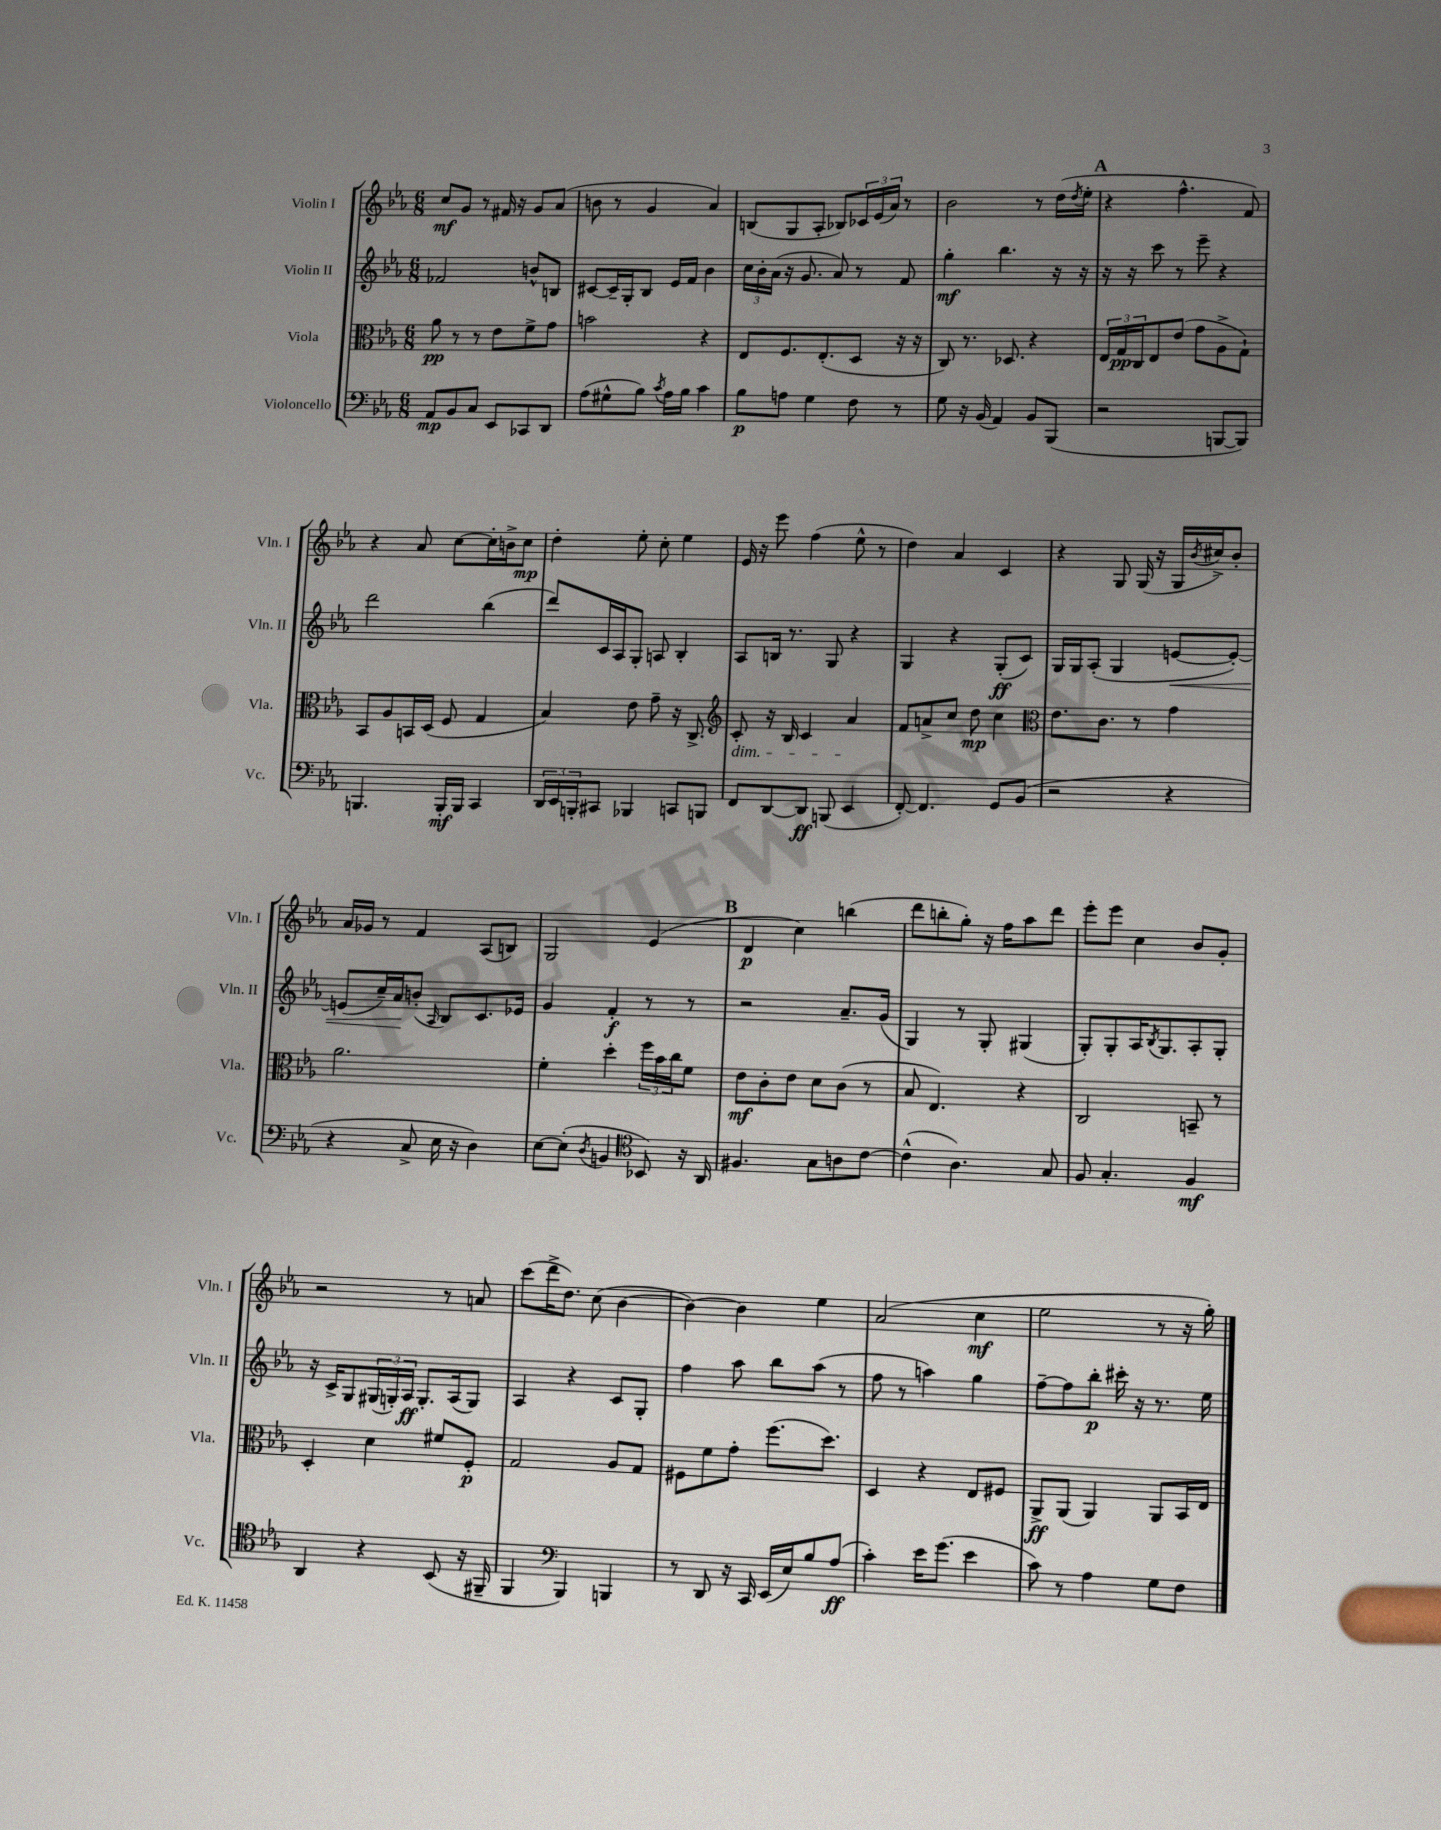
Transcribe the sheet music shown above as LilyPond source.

<<
\new StaffGroup <<
\new Staff = "s0" \with { instrumentName = "Violin I" shortInstrumentName = "Vln. I" } {
    \clef treble \key ees \major \numericTimeSignature \time 6/8
    c''8\mf g'8 r8 fis'16 r16 g'8 aes'8( |
    b'8 r8 g'4 aes'4) |
    b8( g8 aes8-. bes8) \tuplet 3/2 { ces'16 ees'16( aes'16) } r8 |
    bes'2 r8 d''16( \acciaccatura { d''8 } ees''16-. |
    \mark \markup { \bold "A" } r4 f''4.-^ f'8) |
    r4 aes'8 c''8~ c''16-. b'16-> c''8\mp |
    d''4-. ees''8-. c''8-. ees''4 |
    ees'16 r16 ees'''8 f''4( ees''8-^ r8 |
    d''4) aes'4 c'4 |
    r4 g8 g16( r16 g16 \acciaccatura { bes'8 } cis''16->) bes'8-. |
    aes'16 ges'16 r8 f'4 aes8( b8) |
    g2 ees'4( |
    \mark \markup { \bold "B" } d'4\p c''4) b''4( |
    d'''8 b''8-. g''8-.) r16 f''16 aes''8 d'''8 |
    ees'''8-. ees'''8 c''4 bes'8 g'8-. |
    r2 r8 a'8 |
    c'''8( d'''16-> d''8.) c''8( bes'4~ |
    bes'4~) bes'4 ees''4 |
    aes'2( c''4\mf |
    ees''2 r8 r16 g''16-.) \bar "|." |
}
\new Staff = "s1" \with { instrumentName = "Violin II" shortInstrumentName = "Vln. II" } {
    \clef treble \key ees \major \numericTimeSignature \time 6/8
    fes'2 b'8-^ b8 |
    cis'8~ cis'16-- g16-. bes8 ees'16 f'16 bes'4 |
    \tuplet 3/2 { c''16 bes'16-. aes'16( } r16 g'8. aes'8) r8 f'8 |
    g''4-.\mf bes''4. r16 r16 |
    \mark \markup { \bold "A" } r16 r16 c'''8 r8 ees'''8-- r4 |
    d'''2 bes''4( |
    d'''8) c'16 aes16 g8-. a8 bes4-. |
    aes8 b16 r8. g8 r4 |
    g4 r4 g8-.\ff( c'8) |
    g16 g16 aes8-.( g4 e'8~\< e'8~-.) |
    e'8( c''16--) aes'16\! b'8-.( \grace { aes16 } bes8) c'8. ees'16 |
    g'4 f'4-.\f r8 r8 |
    \mark \markup { \bold "B" } r2 aes'8.-- g'16( |
    g4) r8 g8-. gis4( |
    g8-.) g8-. aes16 \acciaccatura { bes8 } g8. aes8-. g8-. |
    r16 c'16-> g8 \tuplet 3/2 { gis16( g16-.) aes16\ff } g8.-. aes16( g8) |
    aes4 r4 c'8 g8-. |
    f''4 aes''8 bes''8 aes''8( r8 |
    f''8 r8 a''4) g''4 |
    f''8~-- f''8 bes''8-.\p cis'''16-. r16 r8. ees''16 \bar "|." |
}
\new Staff = "s2" \with { instrumentName = "Viola" shortInstrumentName = "Vla." } {
    \clef alto \key ees \major \numericTimeSignature \time 6/8
    aes'8\pp r8 r8 ees'8 f'8-> g'8 |
    b'2 r4 |
    ees8 f8. ees8.-.( d8 r16 r16 |
    c8) r8. des8. r4 |
    \mark \markup { \bold "A" } \tuplet 3/2 { ees16 g16\pp c16 } ees8 ees'8( g'8 aes8-> g8-!) |
    bes,8 aes8 b,16 d16( f8 g4 |
    bes4) ees'8 g'8-- r16 c8.-> |
    \clef treble c'8-.\dim r16 bes16 c'4 aes'4\! |
    f'8 a'8-> c''8 d''8\mp c''4 |
    \clef alto ees'8. c'8. r8 g'4 |
    aes'2. |
    f'4-. d''4-. \tuplet 3/2 { f''16 bes'16 c''16 } f'8 |
    \mark \markup { \bold "B" } ees'8\mf c'8-. ees'8 d'8 c'8( r8 |
    bes8 ees4.) r4 |
    c2 b,8-- r8 |
    d4-. d'4 fis'8 f8-.\p |
    g2 aes8 g8 |
    fis8 f'8 g'8-. f''8.( d''8.) |
    d4 r4 ees8 fis8 |
    aes,8->\ff aes,8( aes,4) aes,8 bes,16 ees16 \bar "|." |
}
\new Staff = "s3" \with { instrumentName = "Violoncello" shortInstrumentName = "Vc." } {
    \clef bass \key ees \major \numericTimeSignature \time 6/8
    aes,8\mp bes,8 c8 ees,8 ces,8 d,8 |
    aes8( gis8-^ bes8) \acciaccatura { c'8 } aes16 bes16 c'4 |
    bes8\p a8 g4 f8 r8 |
    g8 r16 bes,16( aes,4) bes,8 bes,,8( |
    \mark \markup { \bold "A" } r2 b,,8~ b,,8) |
    b,,4. b,,16-.\mf b,,16 c,4 |
    \tuplet 3/2 { d,16 ees,16 b,,16-. } cis,8 bes,,4 c,8 b,,8 |
    f,8 d,8~ d,8\ff b,,8( ees,4 |
    f,8~-.) f,4. g,8 bes,8( |
    r2 r4 |
    r4 c8-> ees16 r16 d4) |
    ees8~ ees8-.( \acciaccatura { d8 } b,4 \clef tenor bes,8) r16 aes,16 |
    \mark \markup { \bold "B" } fis4. g8 a8 c'8~ |
    c'4-^( aes4.) g8 |
    f8 g4.-. f4\mf |
    aes,4 r4 bes,8( r16 fis,16-- |
    f,4 \clef bass bes,,4) b,,4 |
    r8 d,8 r16 c,16 ees,16( ees16) bes8 aes8\ff( |
    c'4-.) ees'16 g'8.( ees'4 |
    c'8) r8 aes4 g8 f8 \bar "|." |
}
>>
>>
\layout { \context { \Score \remove "Bar_number_engraver" } }
